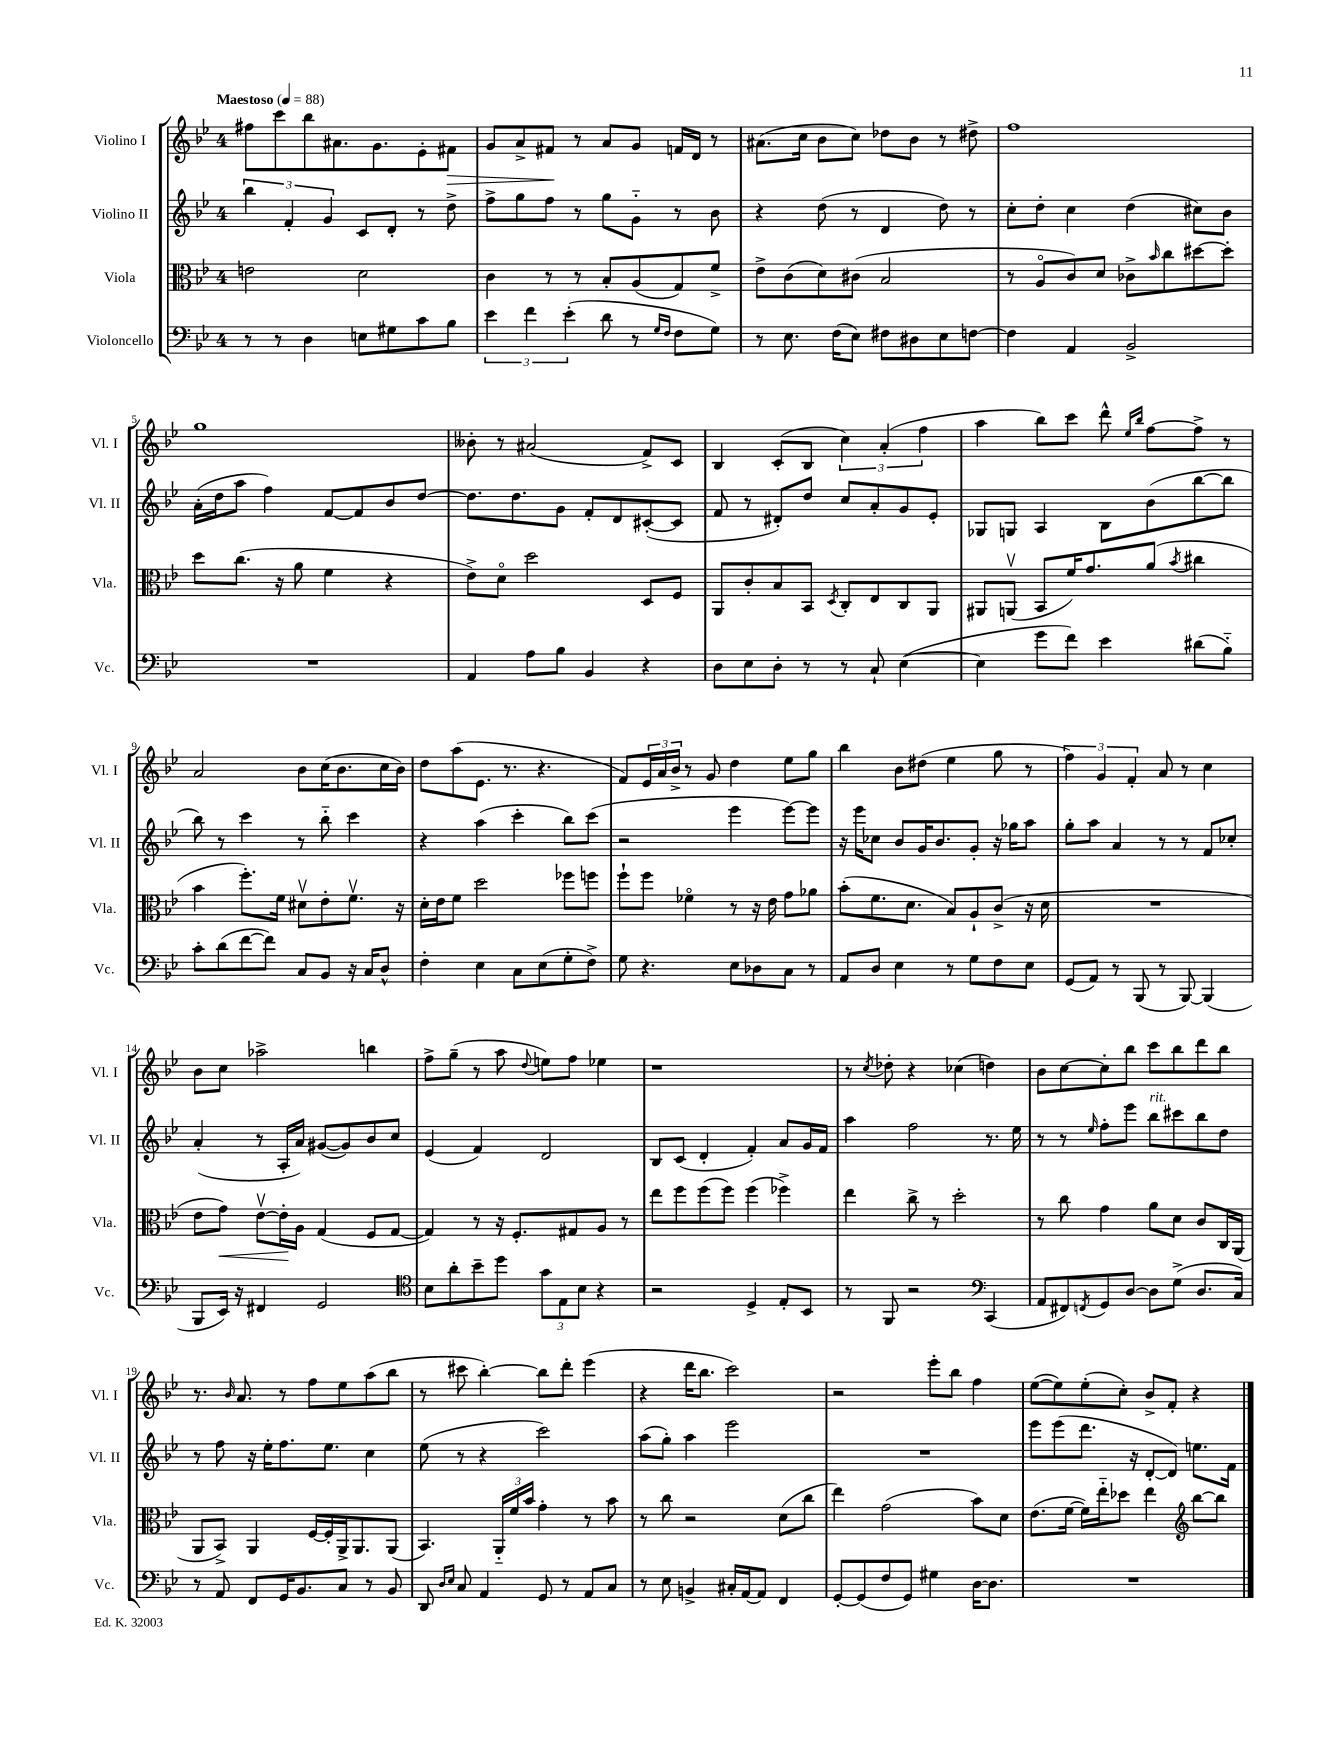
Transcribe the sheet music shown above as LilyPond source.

<<
\new StaffGroup <<
\new Staff = "s0" \with { instrumentName = "Violino I" shortInstrumentName = "Vl. I" } {
    \clef treble \key bes \major \once \override Staff.TimeSignature.style = #'single-digit \time 4/4 \tempo "Maestoso" 4 = 88
    fis''8 c'''8 bes''8 ais'8. g'8. ees'8-. fis'8\> |
    g'8 a'8-> fis'8\! r8 a'8 g'8 f'16 d'16 r8 |
    ais'8.( c''16 bes'8 c''8) des''8 bes'8 r8 dis''8-> |
    f''1 |
    g''1 |
    beses'8-. r8 ais'2( f'8->) c'8 |
    bes4 c'8-.( bes8 \tuplet 3/2 { c''4) a'4-.( f''4 } |
    a''4 bes''8) c'''8 d'''8-^ \grace { ees''16 bes''16 } f''8~ f''8-> r8 |
    a'2 bes'8 c''16( bes'8. c''16 bes'16) |
    d''8 a''8( ees'8. r8. r4. |
    f'8) \tuplet 3/2 { ees'16 a'16 bes'16-> } r8 g'8 d''4 ees''8 g''8 |
    bes''4 bes'8 dis''8( ees''4 g''8 r8 |
    \tuplet 3/2 { f''4) g'4 f'4-. } a'8 r8 c''4 |
    bes'8 c''8 aes''2-> b''4 |
    f''8-> g''8--( r8 a''8 \appoggiatura { d''8 } e''8) f''8 ees''4 |
    r1 |
    r8 \acciaccatura { c''8 } des''8-. r4 ces''4( d''4) |
    bes'8 c''8~ c''8-. bes''8 c'''8 bes''8 d'''8 bes''8 |
    r8. \grace { bes'16 } a'8. r8 f''8 ees''8 a''8( bes''8 |
    r8 cis'''8 bes''4~-.) bes''8 d'''8-. ees'''4( |
    r4 d'''16 bes''8. c'''2) |
    r2 ees'''8-. bes''8 f''4 |
    ees''8~( ees''8) ees''8-.( c''8-.) bes'8-> f'8-. r4 \bar "|." |
}
\new Staff = "s1" \with { instrumentName = "Violino II" shortInstrumentName = "Vl. II" } {
    \clef treble \key bes \major \once \override Staff.TimeSignature.style = #'single-digit \time 4/4
    \tuplet 3/2 { bes''4 f'4-. g'4 } c'8 d'8-. r8 d''8-> |
    f''8-> g''8 f''8 r8 g''8 g'8-_ r8 bes'8 |
    r4 d''8( r8 d'4 d''8) r8 |
    c''8-. d''8-. c''4 d''4( cis''8) bes'8 |
    a'16-.( d''16 a''8 f''4) f'8~ f'8 bes'8 d''8~ |
    d''8. d''8. g'8 f'8-. d'8 cis'8~-.( cis'8 |
    f'8 r8 dis'8-.) d''8 c''8 a'8-. g'8 ees'8-. |
    ges8 g8 a4 bes8 bes'8( bes''8~ bes''8 |
    bes''8) r8 c'''4 r8 bes''8-_ c'''4 |
    r4 a''4( c'''4-. bes''8) c'''8( |
    r2 ees'''4 ees'''8~) ees'''8 |
    r16 ees'''16 ces''8 bes'8 g'16 bes'8. g'8-. r16 ges''16 a''8 |
    g''8-. a''8 a'4 r8 r8 f'8 ces''8-. |
    a'4-.( r8 a16-. a'16) gis'8~( gis'8) bes'8 c''8 |
    ees'4( f'4) d'2 |
    bes8 c'8( d'4-. f'4-.) a'8 g'16 f'16 |
    a''4 f''2 r8. ees''16 |
    r8 r8 \grace { ees''16 } f''8-. ees'''8 bes''8^\markup { \italic "rit." } cis'''8 bes''8 d''8 |
    r8 f''8 r16 ees''16-. f''8. ees''8. c''4 |
    ees''8( r8 r4 c'''2) |
    a''8( g''8-.) a''4 ees'''2 |
    R1 |
    ees'''8 ees'''8( d'''8. r16 d'8~-. d'8) e''8. f'16 \bar "|." |
}
\new Staff = "s2" \with { instrumentName = "Viola" shortInstrumentName = "Vla." } {
    \clef alto \key bes \major \once \override Staff.TimeSignature.style = #'single-digit \time 4/4
    e'2 d'2 |
    c'4 r8 r8 bes8-. a8( g8) f'8-> |
    ees'8-> c'8( d'8) cis'8( bes2 |
    r8 a8\flageolet c'8) d'8 ces'8-> \grace { bes'16 } c''8 dis''8~ dis''8-. |
    d''8 c''8.( r16 a'8 f'4 r4 |
    ees'8->) d'8\flageolet d''2 d8 f8 |
    a,8 c'8-. bes8 bes,8 \acciaccatura { d8 } c8-. ees8 c8 a,8 |
    ais,8 a,8\upbow( bes,8 f'16) g'8. a'8( \acciaccatura { bes'8 } cis''4 |
    bes'4 f''8.-.) f'16 dis'8\upbow ees'8-. f'8.\upbow r16 |
    d'16-. ees'16 f'8 d''2 fes''8 f''8 |
    f''8-! f''8 fes'4\flageolet r8 r16 ees'16 g'8 aes'8 |
    bes'8-.( f'8. d'8. bes8) a8-! c'8->( r16 d'16 |
    R1 |
    ees'8 g'8\<) ees'8~\upbow ees'16-.\! a16 g4( f8 g8~ |
    g4) r8 r16 f8.-. gis8 a8 r8 |
    ees''8 f''8 f''8( f''8) f''4( fes''4->) |
    ees''4 c''8-> r8 d''2-. |
    r8 c''8 g'4 a'8 d'8 c'8 c16 a,16( |
    a,8 bes,8->) a,4 f16~ f16-. a,16-> a,8. a,8( |
    bes,4.) \tuplet 3/2 { a,16-_ f'16 bes'16 } g'4-. r8 bes'8 |
    r8 c''8 r2 d'8( c''8 |
    ees''4) g'2( bes'8) d'8 |
    ees'8.( f'16~ f'16) ees''16-_ des''8 ees''4 \clef treble bes''8~ bes''8 \bar "|." |
}
\new Staff = "s3" \with { instrumentName = "Violoncello" shortInstrumentName = "Vc." } {
    \clef bass \key bes \major \once \override Staff.TimeSignature.style = #'single-digit \time 4/4
    r8 r8 d4 e8 gis8 c'8 bes8 |
    \tuplet 3/2 { ees'4 f'4 ees'4-.( } d'8 r8 \grace { g16 f16 } f8 g8) |
    r8 ees8. f16( ees8) fis8 dis8 ees8 f8~ |
    f4 a,4 bes,2-> |
    R1 |
    a,4 a8 bes8 bes,4 r4 |
    d8 ees8 d8-. r8 r8 c8-! ees4~( |
    ees4 g'8 f'8) ees'4 dis'8( bes8-_) |
    c'8-. d'8( f'8~ f'8) c8 bes,8 r16 c16 d8-^ |
    f4-. ees4 c8 ees8( g8-. f8->) |
    g8 r4. ees8 des8 c8 r8 |
    a,8 d8 ees4 r8 g8 f8 ees8 |
    g,8( a,8) r8 bes,,8( r8 bes,,8~) bes,,4( |
    bes,,8 ees,16) r16 fis,4 g,2 |
    \clef tenor bes8 a'8-. bes'8-- d''8 \tuplet 3/2 { g'8 ees8 bes8 } r4 |
    r2 d4-> ees8-. bes,8 |
    r8 f,8 r2 \clef bass c,4( |
    a,8 fis,8) \acciaccatura { f,8 } g,8 d8~ d8 g8->( d8. c16) |
    r8 a,8 f,8 g,16 bes,8. c8 r8 bes,8 |
    d,8 \grace { d16 ees16 } c8 a,4 g,8 r8 a,8 c8 |
    r8 ees8 b,4-> cis16-. a,16~ a,8 f,4 |
    g,8~-. g,8( f8 g,8) gis4 d16~ d8. |
    R1 \bar "|." |
}
>>
>>
